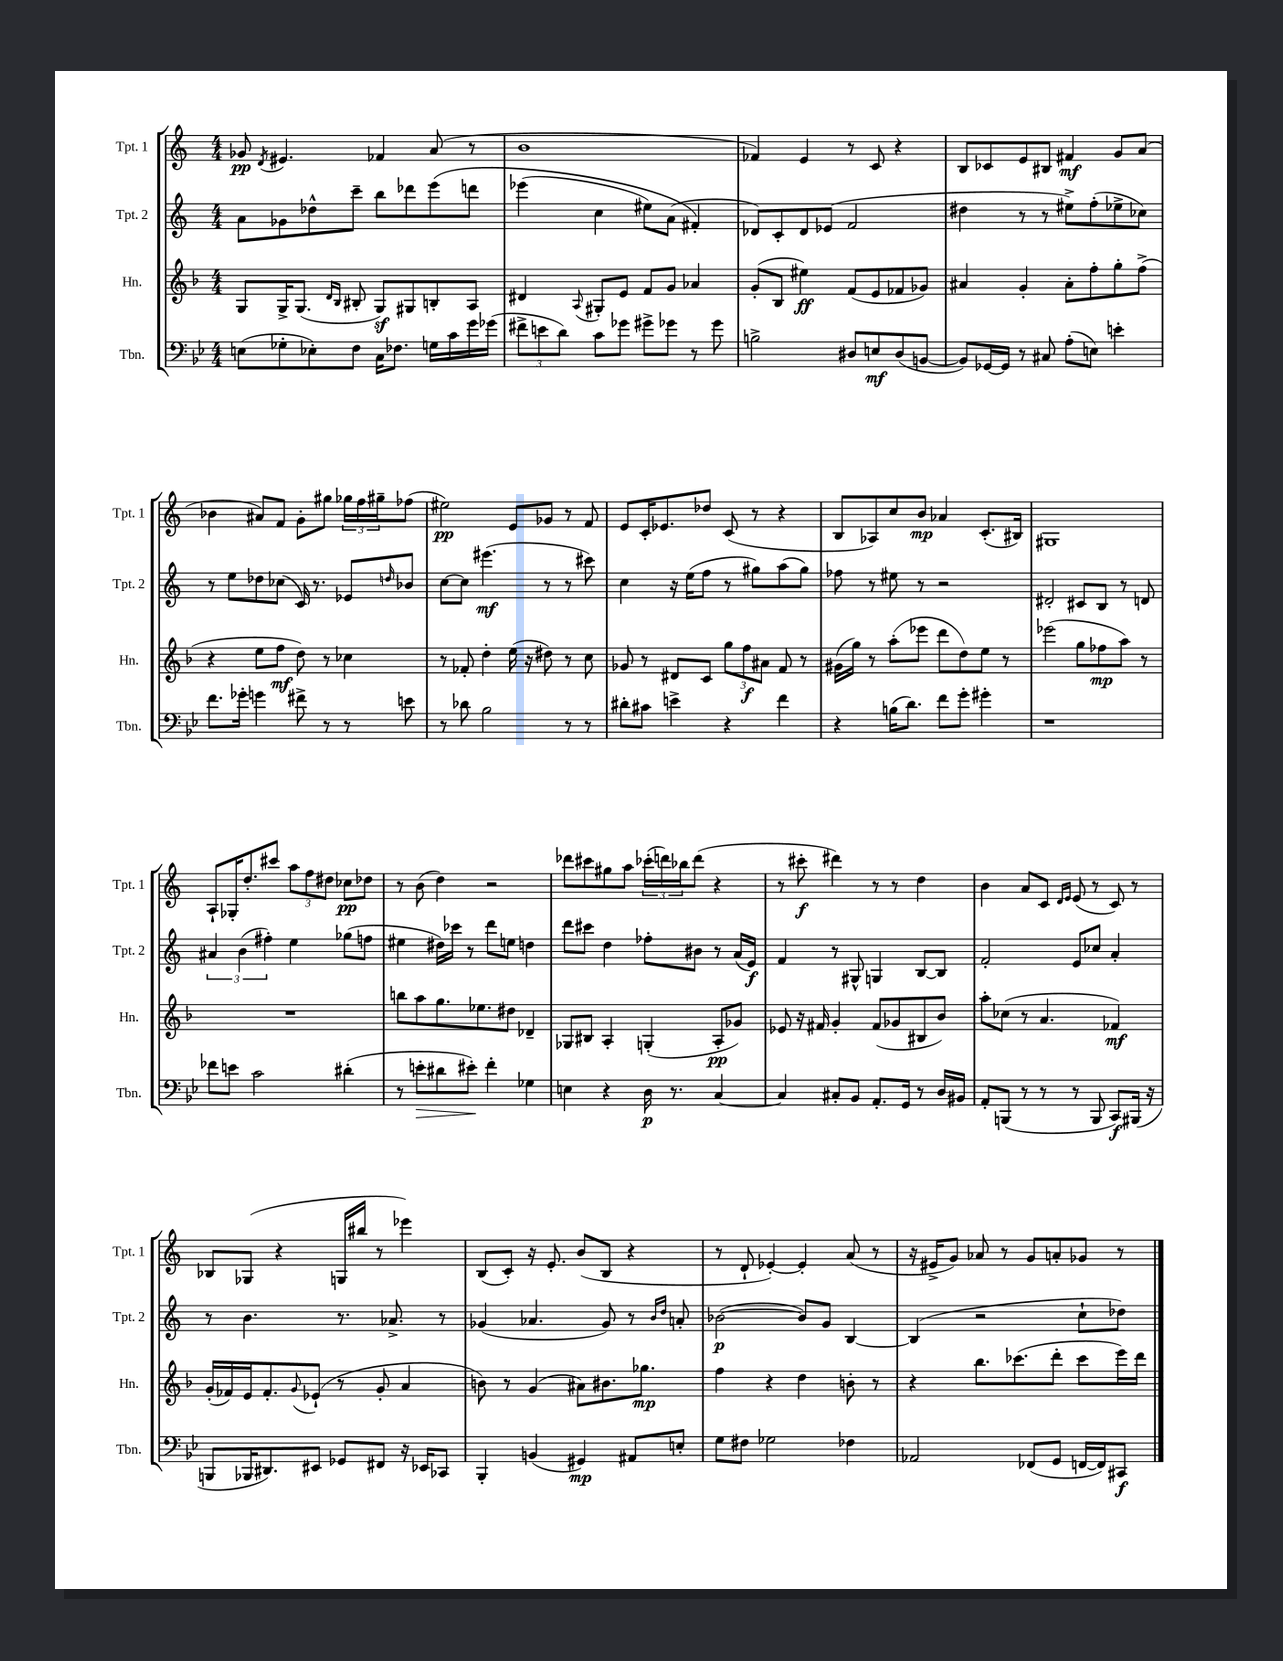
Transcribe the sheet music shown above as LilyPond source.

<<
\new StaffGroup <<
\new Staff = "s0" \with { instrumentName = "Tpt. 1" shortInstrumentName = "Tpt. 1" } {
    \clef treble \key c \major \numericTimeSignature \time 4/4
    ges'8\pp \acciaccatura { d'8 } eis'4. fes'4 a'8( r8 |
    b'1 |
    fes'4) e'4 r8 c'8 r4 |
    b8 ces'8 e'8 bis8 fis'4\mf g'8 a'8( |
    bes'4 ais'8) f'8 g'8-. gis''8 \tuplet 3/2 { ges''16 f''16 gis''16-- } fes''8( |
    eis''2\pp) e'8 ges'8 r8 f'8 |
    e'8 c'16-. ees'8. des''8 c'8( r8 r4 |
    b8 aes8) c''8 b'8\mp aes'4 c'8.-.( bis16) |
    gis1 |
    a8-! ges16-. d''8.-. cis'''8 \tuplet 3/2 { a''8 f''8 dis''8 } ces''8\pp des''8 |
    r8 b'8( d''4) r2 |
    des'''8 cis'''8 gis''8 a''8 \tuplet 3/2 { ces'''16-.( d'''16) bes''16 } d'''8( r4 |
    r8 cis'''8-.\f dis'''4) r8 r8 d''4 |
    b'4 a'8 c'8 \grace { d'16 e'16 } e'8( r8 c'8) r8 |
    bes8 ges8( r4 g16 bis''16 r8 ees'''4) |
    b8( c'8-.) r16 e'8.-. b'8( b8 r4 |
    r8 d'8-! ees'4~-.) ees'4-. a'8( r8 |
    r16 eis'16-> g'8) aes'8 r8 g'8 a'8-. ges'8 r8 \bar "|." |
}
\new Staff = "s1" \with { instrumentName = "Tpt. 2" shortInstrumentName = "Tpt. 2" } {
    \clef treble \key c \major \numericTimeSignature \time 4/4
    a'8 ges'8 des''8-^ c'''8-- b''8 des'''8 e'''8\( d'''8 |
    ees'''4( c''4 eis''8) a'8( fis'4-.\) |
    des'8) c'8-. des'8 ees'8( f'2 |
    dis''4 r8 r8 eis''8->) f''8-.( ees''8-> ces''8) |
    r8 e''8 des''8 ces''8( c'16) r8. ees'8 \grace { d''16 } bes'8 |
    c''8~ c''8 eis'''4.\mf( r8 r8 cis'''8) |
    c''4 r16 e''16( f''8 r8 gis''8) a''8( gis''8) |
    fes''8 r8 eis''8 r8 r2 |
    dis'2-. cis'8 b8 r8 d'8 |
    \tuplet 3/2 { ais'4 b'4( fis''4-.) } e''4 ges''8( f''8 |
    eis''4 dis''16) ces'''16 r8 d'''8 e''8 d''4 |
    d'''8 cis'''8 d''4 fes''8-. bis'8 r8 a'16( e'16\f) |
    f'4 r8 gis8-^ g4 b8~ b8 |
    f'2-. e'8 ces''8 a'4-. |
    r8 b'4. r8. aes'8.-> r8 |
    ges'4( aes'4. ges'8) r8 \grace { b'16 d''16 } a'8-. |
    bes'2~\p( bes'8) g'8 b4~ |
    b4( r2 c''8-! des''8) \bar "|." |
}
\new Staff = "s2" \with { instrumentName = "Hn." shortInstrumentName = "Hn." } {
    \clef treble \key f \major \numericTimeSignature \time 4/4
    g8 g16-> g8.( \grace { d'16 bes16 } bis8-. g8\sf) gis8 b8-. a8 |
    dis'4 \appoggiatura { a8 } gis8-. e'8 f'8 g'8 aes'4 |
    g'8-.( bes8 eis''4\ff) f'8( e'8 fes'8 ges'8) |
    ais'4 g'4-. ais'8-. f''8-. g''8-. f''8->( |
    r4 e''8 f''8\mf d''8) r8 ces''4 |
    r8 fes'8-. d''4-. e''16( r16 dis''8) r8 c''8 |
    ges'8 r8 dis'8 c'8 \tuplet 3/2 { g''8 f''8\f ais'8 } f'8 r8 |
    gis'16( g''16) r8 a''8-.( ees'''8 d'''8 d''8) e''8 r8 |
    ees'''2( g''8 fes''8\mp a''8) r8 |
    R1 |
    b''8 a''8 g''8. ees''8. dis''8 des'4-- |
    ges8 bis8 a4-. g4-.( a8-.\pp ges'8) |
    ees'8 r16 fis'16 g'4-. fis'8( ges'8 bis8 bes'8) |
    a''8-. ces''8( r8 a'4. fes'4\mf) |
    g'16-.( fes'16) e'16 fes'8.-. \appoggiatura { g'8 } ees'8-!( r8 g'8-. a'4 |
    b'8) r8 g'4( ais'8) bis'8. ges''8.\mp |
    f''4 r4 d''4 b'8-. r8 |
    r4 bes''8. ces'''8.( d'''8-. ces'''8 e'''16) d'''16 \bar "|." |
}
\new Staff = "s3" \with { instrumentName = "Tbn." shortInstrumentName = "Tbn." } {
    \clef bass \key bes \major \numericTimeSignature \time 4/4
    e8( ges8-. ees8-.) f8 c16 fes8. g16 c'16 g'16 ges'16( |
    \tuplet 3/2 { fis'8-> e'8 d'8) } c'8 ges'8 gis'8-> ges'8 r8 ges'8 |
    b2-> dis8 e8\mf dis8( b,8~ |
    b,8) ges,16~ ges,16 r8 cis8 a8-.( e8) e'4-. |
    f'8. ges'16-. g'4 fis'8-> r8 r8 e'8 |
    r8 des'8 bes2 r8 r8 |
    dis'8-. cis'8 e'4-> r4 f'4 |
    r4 b16( d'8.) f'8 g'8-. gis'4-. |
    r1 |
    fes'8 e'8 c'2 dis'4-.( |
    r8 e'8-.\> dis'8 eis'8-.\!) f'4-. ges4 |
    e4 r4 d16\p r8. c4~ |
    c4 cis8-. bes,8 a,8.-. g,16 r8 d16 bis,16 |
    a,8-. b,,8( r8 r8 r8 b,,8 c,8\f) bis,,16( r16 |
    b,,8 bes,,16 dis,8.) eis,8 ges,8 fis,8 r16 ees,16 ces,8 |
    bes,,4-. b,4( gis,4\mp) ais,8 e8-. |
    g8 fis8 ges2 fes4 |
    aes,2 fes,8( g,8 f,16~ f,16) cis,8\f \bar "|." |
}
>>
>>
\layout { \context { \Score \remove "Bar_number_engraver" } }
